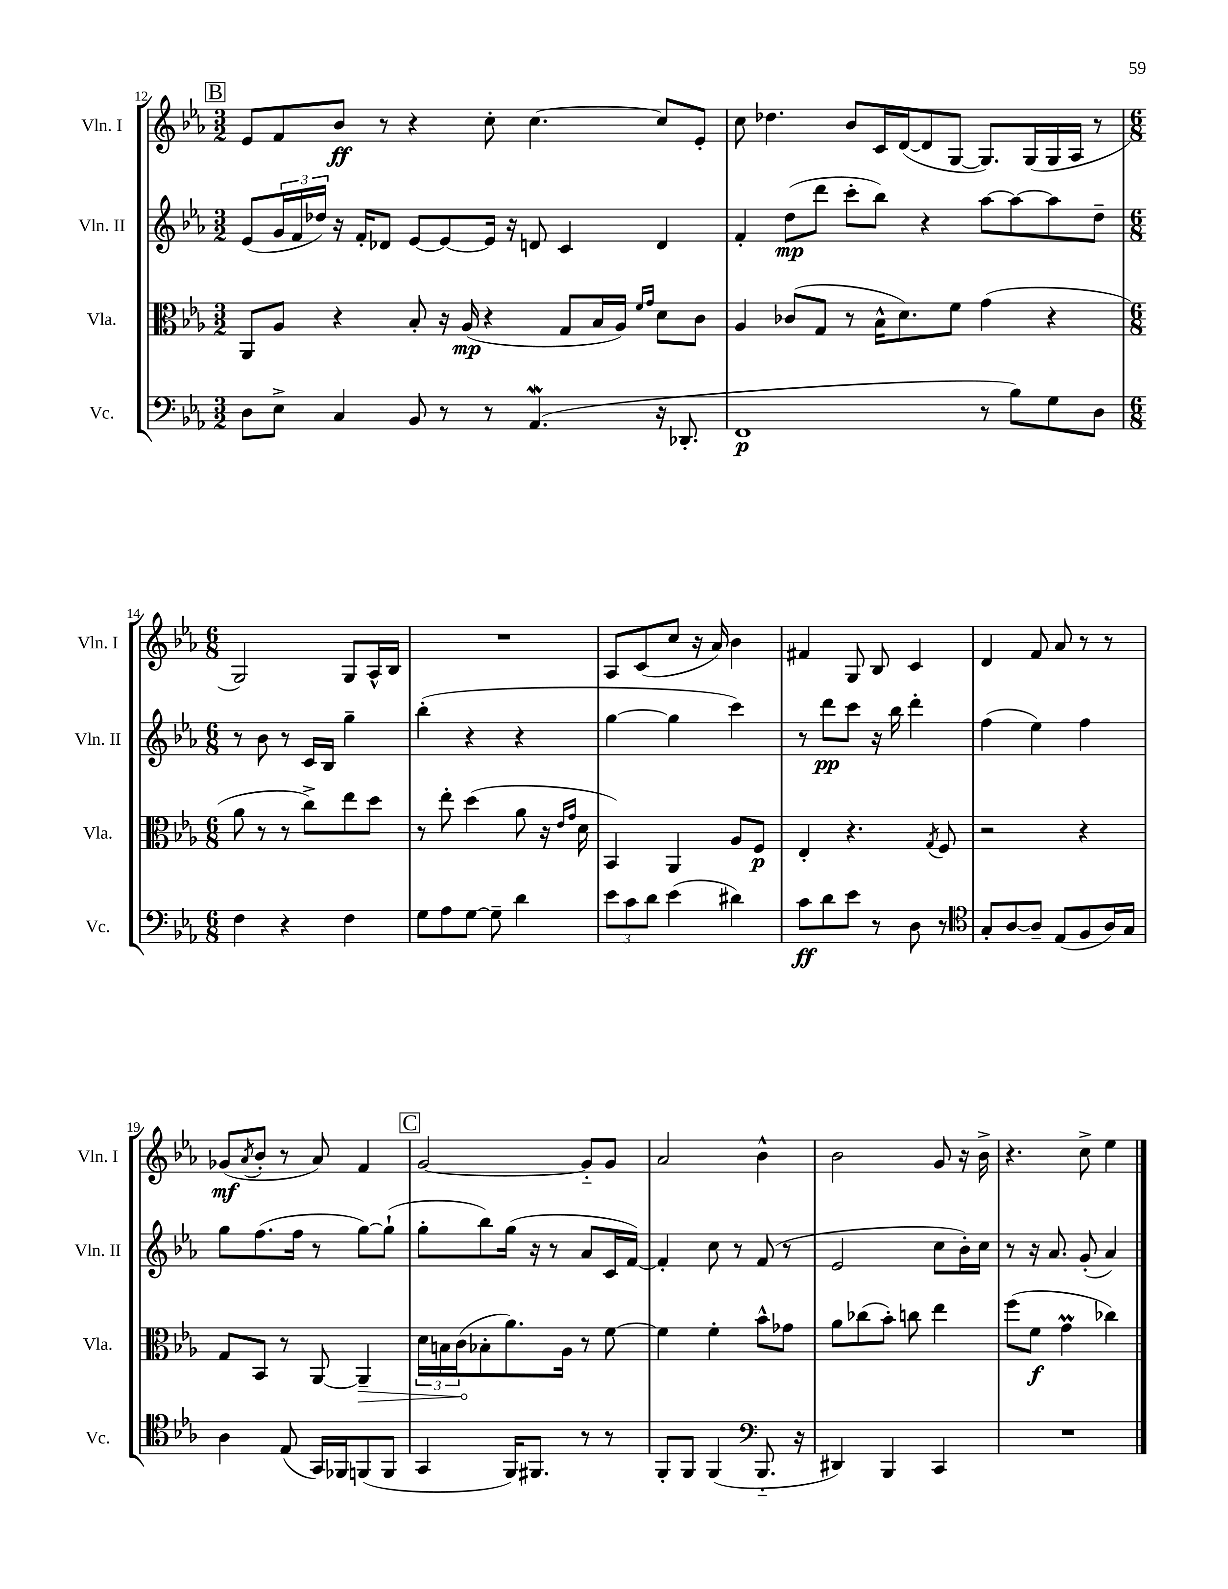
<<
\new StaffGroup <<
\new Staff = "s0" \with { instrumentName = "Vln. I" shortInstrumentName = "Vln. I" } {
    \clef treble \key ees \major \numericTimeSignature \time 3/2
    \mark \markup { \box "B" } ees'8 f'8 bes'8\ff r8 r4 c''8-. c''4.~ c''8 ees'8-. |
    c''8 des''4. bes'8 c'16 d'16~( d'8 g8~ g8.) g16( g16 aes16 r8 |
    \numericTimeSignature \time 6/8 g2) g8 aes16-^ bes16 |
    R2. |
    aes8 c'8( c''8 r16 aes'16) bes'4 |
    fis'4 g8 bes8 c'4 |
    d'4 f'8 aes'8 r8 r8 |
    ges'8\mf( \acciaccatura { aes'8 } bes'8-. r8 aes'8) f'4 |
    \mark \markup { \box "C" } g'2~ g'8-_ g'8 |
    aes'2 bes'4-^ |
    bes'2 g'8 r16 bes'16-> |
    r4. c''8-> ees''4 \bar "|." |
}
\new Staff = "s1" \with { instrumentName = "Vln. II" shortInstrumentName = "Vln. II" } {
    \clef treble \key ees \major \numericTimeSignature \time 3/2
    \mark \markup { \box "B" } ees'8( \tuplet 3/2 { g'16 f'16 des''16) } r16 f'16-. des'8 ees'8~ ees'8~ ees'16 r16 d'8 c'4 d'4 |
    f'4-. d''8\mp( d'''8 c'''8-. bes''8) r4 aes''8~ aes''8~ aes''8 d''8-- |
    \numericTimeSignature \time 6/8 r8 bes'8 r8 c'16 bes16 g''4-- |
    bes''4-.( r4 r4 |
    g''4~ g''4 c'''4) |
    r8 d'''8\pp c'''8 r16 bes''16 d'''4-. |
    f''4( ees''4) f''4 |
    g''8 f''8.( f''16 r8 g''8~) g''8-!( |
    \mark \markup { \box "C" } g''8-. bes''8) g''16( r16 r8 aes'8 c'16 f'16~) |
    f'4-. c''8 r8 f'8( r8 |
    ees'2 c''8 bes'16-.) c''16 |
    r8 r16 aes'8. g'8-.( aes'4) \bar "|." |
}
\new Staff = "s2" \with { instrumentName = "Vla." shortInstrumentName = "Vla." } {
    \clef alto \key ees \major \numericTimeSignature \time 3/2
    \mark \markup { \box "B" } aes,8 aes8 r4 bes8-. r16 aes16\mp( r4 g8 bes16 aes16) \grace { f'16 g'16 } d'8 c'8 |
    aes4 ces'8( g8 r8 bes16-^ d'8.) f'8 g'4( r4 |
    \numericTimeSignature \time 6/8 aes'8 r8 r8 c''8->) ees''8 d''8 |
    r8 ees''8-. d''4( aes'8 r16 \grace { ees'16 g'16 } d'16 |
    bes,4) aes,4 aes8 f8\p |
    ees4-. r4. \acciaccatura { g8 } f8 |
    r2 r4 |
    g8 bes,8 r8 aes,8~ \once \override Hairpin.circled-tip = ##t aes,4--\> |
    \mark \markup { \box "C" } \tuplet 3/2 { d'16 b16 c'16\!( } bes8-. aes'8.) aes16 r8 f'8~ |
    f'4 f'4-. bes'8-^ ges'8 |
    aes'8 ces''8( bes'8-.) c''8 ees''4 |
    f''8( f'8\f g'4\prall ces''4) \bar "|." |
}
\new Staff = "s3" \with { instrumentName = "Vc." shortInstrumentName = "Vc." } {
    \clef bass \key ees \major \numericTimeSignature \time 3/2
    \mark \markup { \box "B" } d8 ees8-> c4 bes,8 r8 r8 aes,4.\mordent( r16 des,8.-. |
    f,1\p r8 bes8) g8 d8 |
    \numericTimeSignature \time 6/8 f4 r4 f4 |
    g8 aes8 g8~ g8-- d'4 |
    \tuplet 3/2 { ees'8 c'8 d'8 } ees'4( dis'4) |
    c'8\ff d'8 ees'8 r8 d8 r8 |
    \clef tenor g8-. aes8~ aes8-- ees8( f8 aes16) g16 |
    aes4 ees8( g,16) fes,16 f,8( f,8 |
    \mark \markup { \box "C" } g,4 f,16) fis,8. r8 r8 |
    f,8-. f,8 f,4( \clef bass bes,,8.-_ r16 |
    dis,4) bes,,4 c,4 |
    R2. \bar "|." |
}
>>
>>
\layout { \context { \Score currentBarNumber = #12 } }
